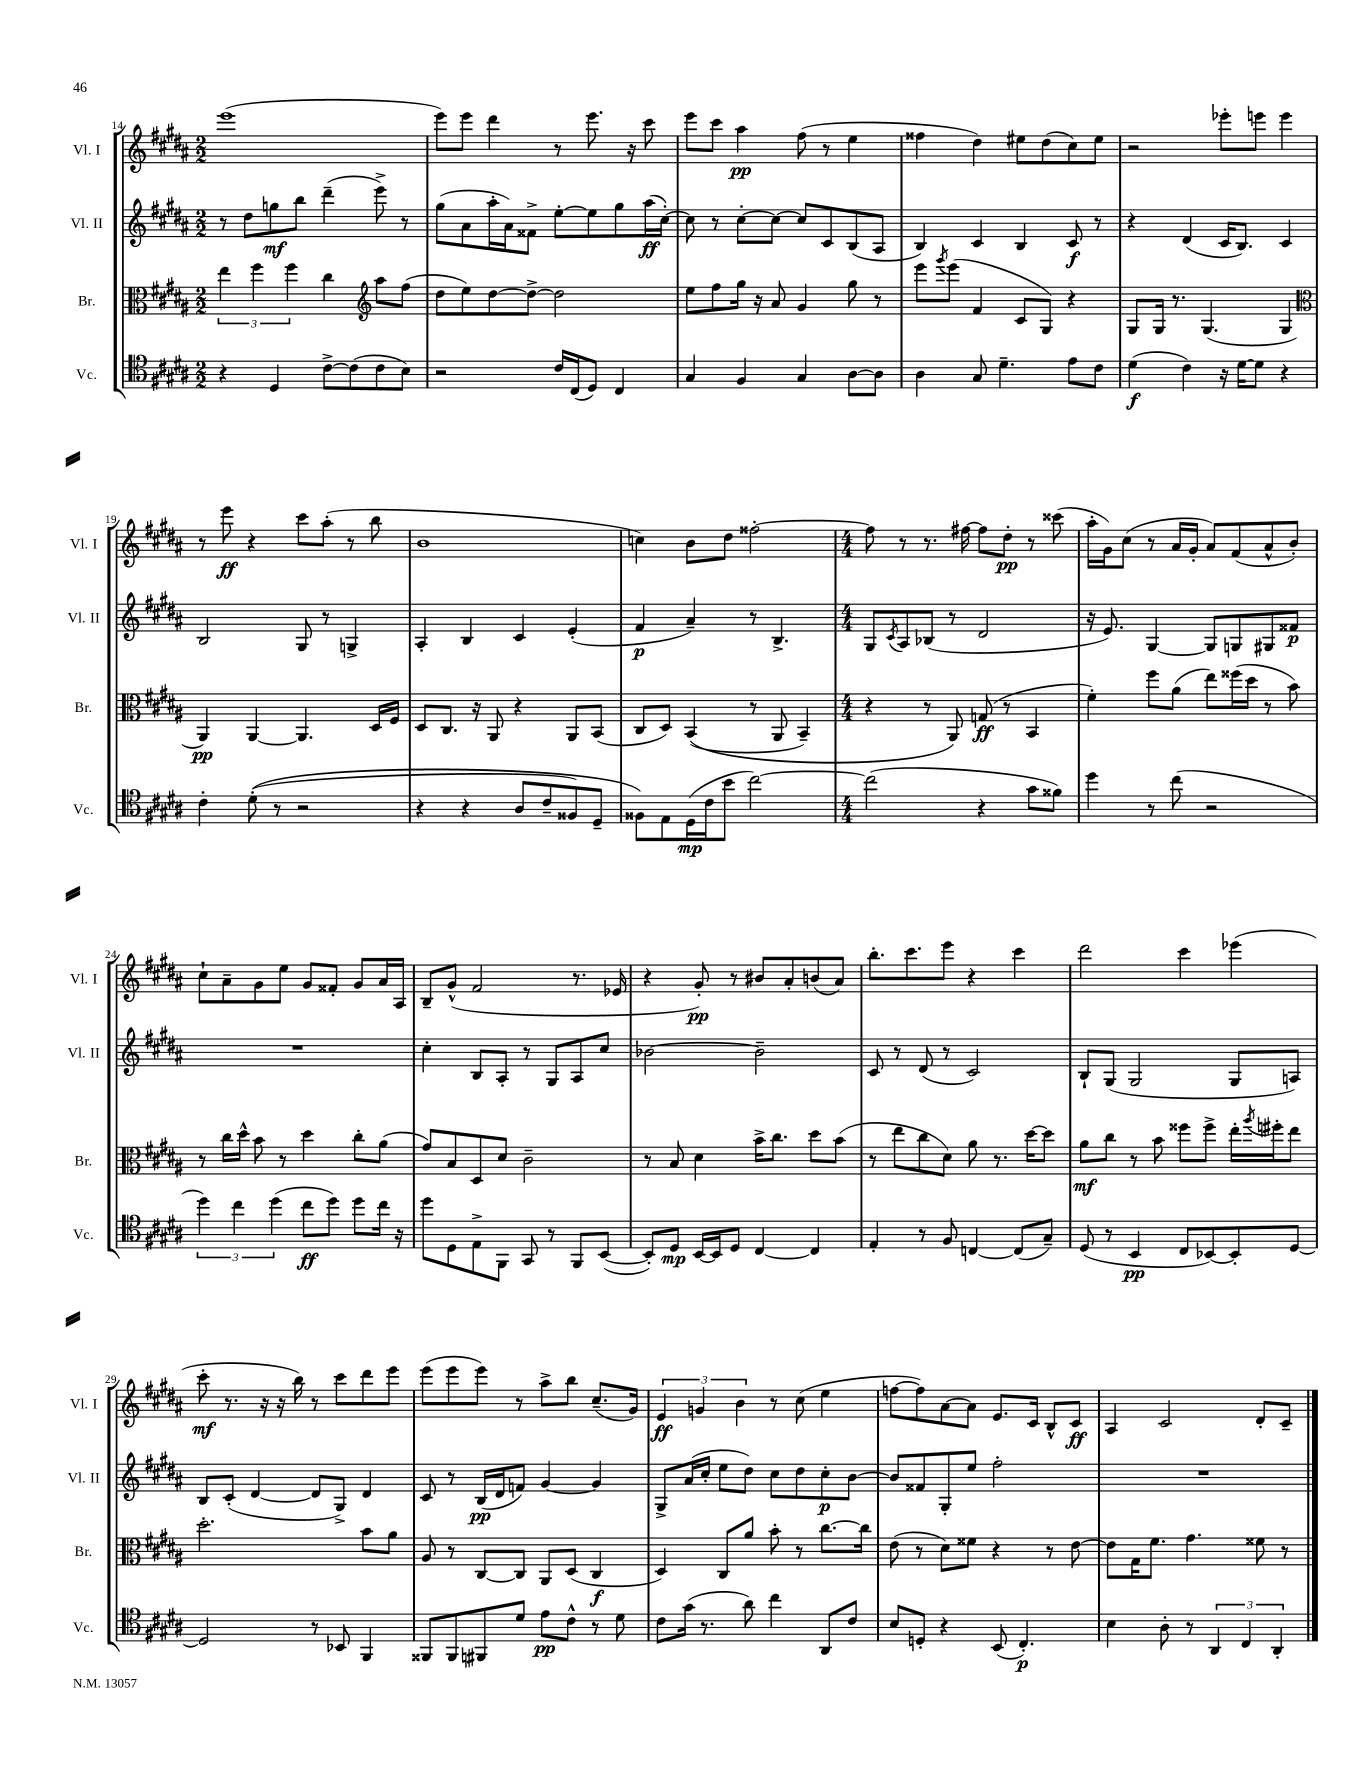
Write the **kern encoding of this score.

**kern	**kern	**kern	**kern
*staff4	*staff3	*staff2	*staff1
*clefC4	*clefC3	*clefG2	*clefG2
*k[f#c#g#d#a#]	*k[f#c#g#d#a#]	*k[f#c#g#d#a#]	*k[f#c#g#d#a#]
*M2/2	*M2/2	*M2/2	*M2/2
4r	6ee	8r	(1eee
.	.	8dd#	.
.	6ff#	.	.
4D#	.	8gg	.
.	6ff#	.	.
.	.	8bb	.
[8c#^	4cc#	(4ddd#~	.
(8c#]	.	.	.
*	*clefG2	*	*
8c#	8aa#	8eee^)	.
8B)	(8ff#	8r	.
=	=	=	=
2r	8dd#	(8gg#	8eee)
.	8ee)	8a#	8eee
.	[8dd#	16aa#'	4ddd#
.	.	16a#)	.
.	8dd#^_	8f##^	.
16c#	2dd#]	[8ee'	8r
(16C#	.	.	.
8D#)	.	8ee]	8.eee
4C#	.	8gg#	.
.	.	.	16r
.	.	(16aa#	8ccc#
.	.	[16cc#')	.
=	=	=	=
4G#	8ee	8cc#]	8eee
.	8ff#	8r	8ccc#
4F#	16gg#	[8cc#'	4aa#
.	16r	.	.
.	8a#	8cc#_	.
4G#	4g#	8cc#]	(8ff#
.	.	8c#	8r
[8A#	8gg#	(8B	4ee
8A#]	8r	8A#	.
=	=	=	=
4A#	8eee	4B)	4ff##
.	8qggg#	.	.
.	(8eee	.	.
8G#	4f#	4c#	4dd#)
4.d#~	.	.	.
.	8c#	4B	8ee#
.	8G#)	.	(8dd#
8e	4r	8c#	8cc#)
8c#	.	8r	8ee#
=	=	=	=
(4d#	8G#	4r	2r
.	16G#	.	.
.	8.r	.	.
4c#)	.	(4d#	.
.	(4.G#	.	.
16r	.	16c#	8eee-'
[16d#	.	8.B)	.
8d#]	.	.	8eee
4r	4G#	4c#	4eee
=	=	=	=
*	*clefC3	*	*
4c#'	4AA#)	2B	8r
.	.	.	8eee
&((8d#'	[4AA#	.	4r
8r	.	.	.
2r	4.AA#]	8G#	8ccc#
.	.	8r	(8aa#'
.	.	4G^	8r
.	16D#	.	8bb
.	16F#	.	.
=	=	=	=
4r	8D#	4A#'	1b
.	8.C#	.	.
4r	.	4B	.
.	16r	.	.
.	8AA#	.	.
8A#	4r	4c#	.
8c#~	.	.	.
8F##)	8AA#	(4e'	.
8D#~	(8BB	.	.
=	=	=	=
8F##&)	8C#	4f#	4cc)
8E	8D#)	.	.
(16D#	&((4BB	4a#~)	8b
16c#	.	.	.
8b	.	.	8dd#
[2cc#)	8r	8r	[2ff##'
.	8AA#	4.B^	.
.	4BB~)	.	.
=	=	=	=
*M4/4	*M4/4	*M4/4	*M4/4
(2cc#]	4r	8G#	8ff##]
.	.	8qc#	.
.	.	8A#	8r
.	8r	(8B-	8.r
.	8AA#&)	8r	.
.	.	.	[16ff#
4r	(8G	2d#	8ff#]
.	8r	.	8dd#'
8g#	4BB	.	8r
8f##)	.	.	(8ccc##
=	=	=	=
4dd#	4f#')	16r	16aa#'
.	.	8.e)	16g#)
.	.	.	(8cc#
8r	8ff#	[4G#	8r
(8cc#	(8a#	.	16a#
.	.	.	16g#'
2r	8ee)	8G#]	8a#)
.	(16ff##	8G	(8f#
.	16dd#	.	.
.	8r	8G#	8a#^^
.	8b)	8f##	8b')
=	=	=	=
6dd#)	8r	1r	8cc#`
.	16cc#	.	8a#~
6cc#	.	.	.
.	16dd#^^	.	.
.	8b	.	8g#
(6dd#	.	.	.
.	8r	.	8ee
8cc#	4dd#	.	8g#
8dd#)	.	.	8f##'
8dd#	8cc#'	.	8g#
16cc#	(8a#	.	16a#
16r	.	.	16A#
=	=	=	=
8dd#	8g#)	4cc#'	8B~
8D#	8B	.	(8g#^^
8E^	8D#	8B	2f#
8FF#	8d#	8A#'	.
8GG#	2c#~	8r	.
8r	.	8G#	.
8FF#	.	8A#	8.r
([8BB	.	8cc#	.
.	.	.	16e-
=	=	=	=
8BB'])	8r	[2b-	4r
8D#	8B	.	.
[16BB	4d#	.	8g#')
16BB]	.	.	.
8D#	.	.	8r
[4C#	16b^	2b-~]	8b#
.	8.cc#	.	.
.	.	.	8a#'
4C#]	8dd#	.	(8b
.	(8b	.	8a#)
=	=	=	=
4E'	8r	8c#	8.bb'
.	8ee	8r	.
.	.	.	8.ccc#
8r	8cc#	(8d#	.
8F#	8d#)	8r	8eee
[4C	8a#	2c#)	4r
.	8.r	.	.
(8C]	.	.	4ccc#
.	[16dd#	.	.
8G#~)	8dd#]	.	.
=	=	=	=
(8D#	8a#	8B`	2ddd#
8r	8cc#	(8G#	.
4BB	8r	2G#	.
.	8b	.	.
8C#	8ff##	.	4ccc#
[8BB-)	8ff##^	.	.
8BB-']	16ee'	8G#	(4eee-
.	8qaa#	.	.
.	16ff#'	.	.
[8D#	8ee	8A)	.
=	=	=	=
2D#]	2.dd#'	8B	8ccc#'
.	.	(8c#'	8.r
.	.	[4d#	.
.	.	.	16r
.	.	.	16r
.	.	.	16bb)
8r	.	8d#]	8r
8BB-	.	8G#^)	8ccc#
4FF#	8b	4d#	8ddd#
.	8a#	.	8eee
=	=	=	=
8FF##	8A#	8c#	(8eee
8FF##	8r	8r	8eee
8FF#	[8C#	(16B	8eee)
.	.	16d#	.
8d#	8C#]	8f)	8r
8e	8AA#	[4g#	8aa#^
8c#^^	(8D#	.	8bb
8r	4C#	4g#]	(8.cc#~
8d#	.	.	.
.	.	.	16g#)
=	=	=	=
8c#	4D#)	8G#^	6e
(16g#	.	(16a#	.
.	.	.	6g
8.r	.	16cc#'	.
.	8C#	8ee	.
.	.	.	6b
8a#)	8a#	8dd#)	.
4cc#	8b'	8cc#	8r
.	8r	8dd#	(8cc#
8AA#	[8.cc#	8cc#'	4ee
8c#	.	[8b	.
.	16cc#]	.	.
=	=	=	=
8B	(8e	8b]	[8ff
8D'	8r	8f##	8ff])
4r	8d#)	8G#'	[8a#
.	8f##	8ee	8a#]
(8BB	4r	2ff#'	8.e
4.C#')	.	.	.
.	.	.	16c#
.	8r	.	8B^^
.	[8e	.	8c#
=	=	=	=
4B	8e]	1r	4A#
.	16G#	.	.
.	8.f#	.	.
8A#'	.	.	2c#
8r	4.g#	.	.
6AA#	.	.	.
6C#	.	.	.
.	8f##	.	8d#'
6AA#'	.	.	.
.	8r	.	8c#~
==	==	==	==
*-	*-	*-	*-
